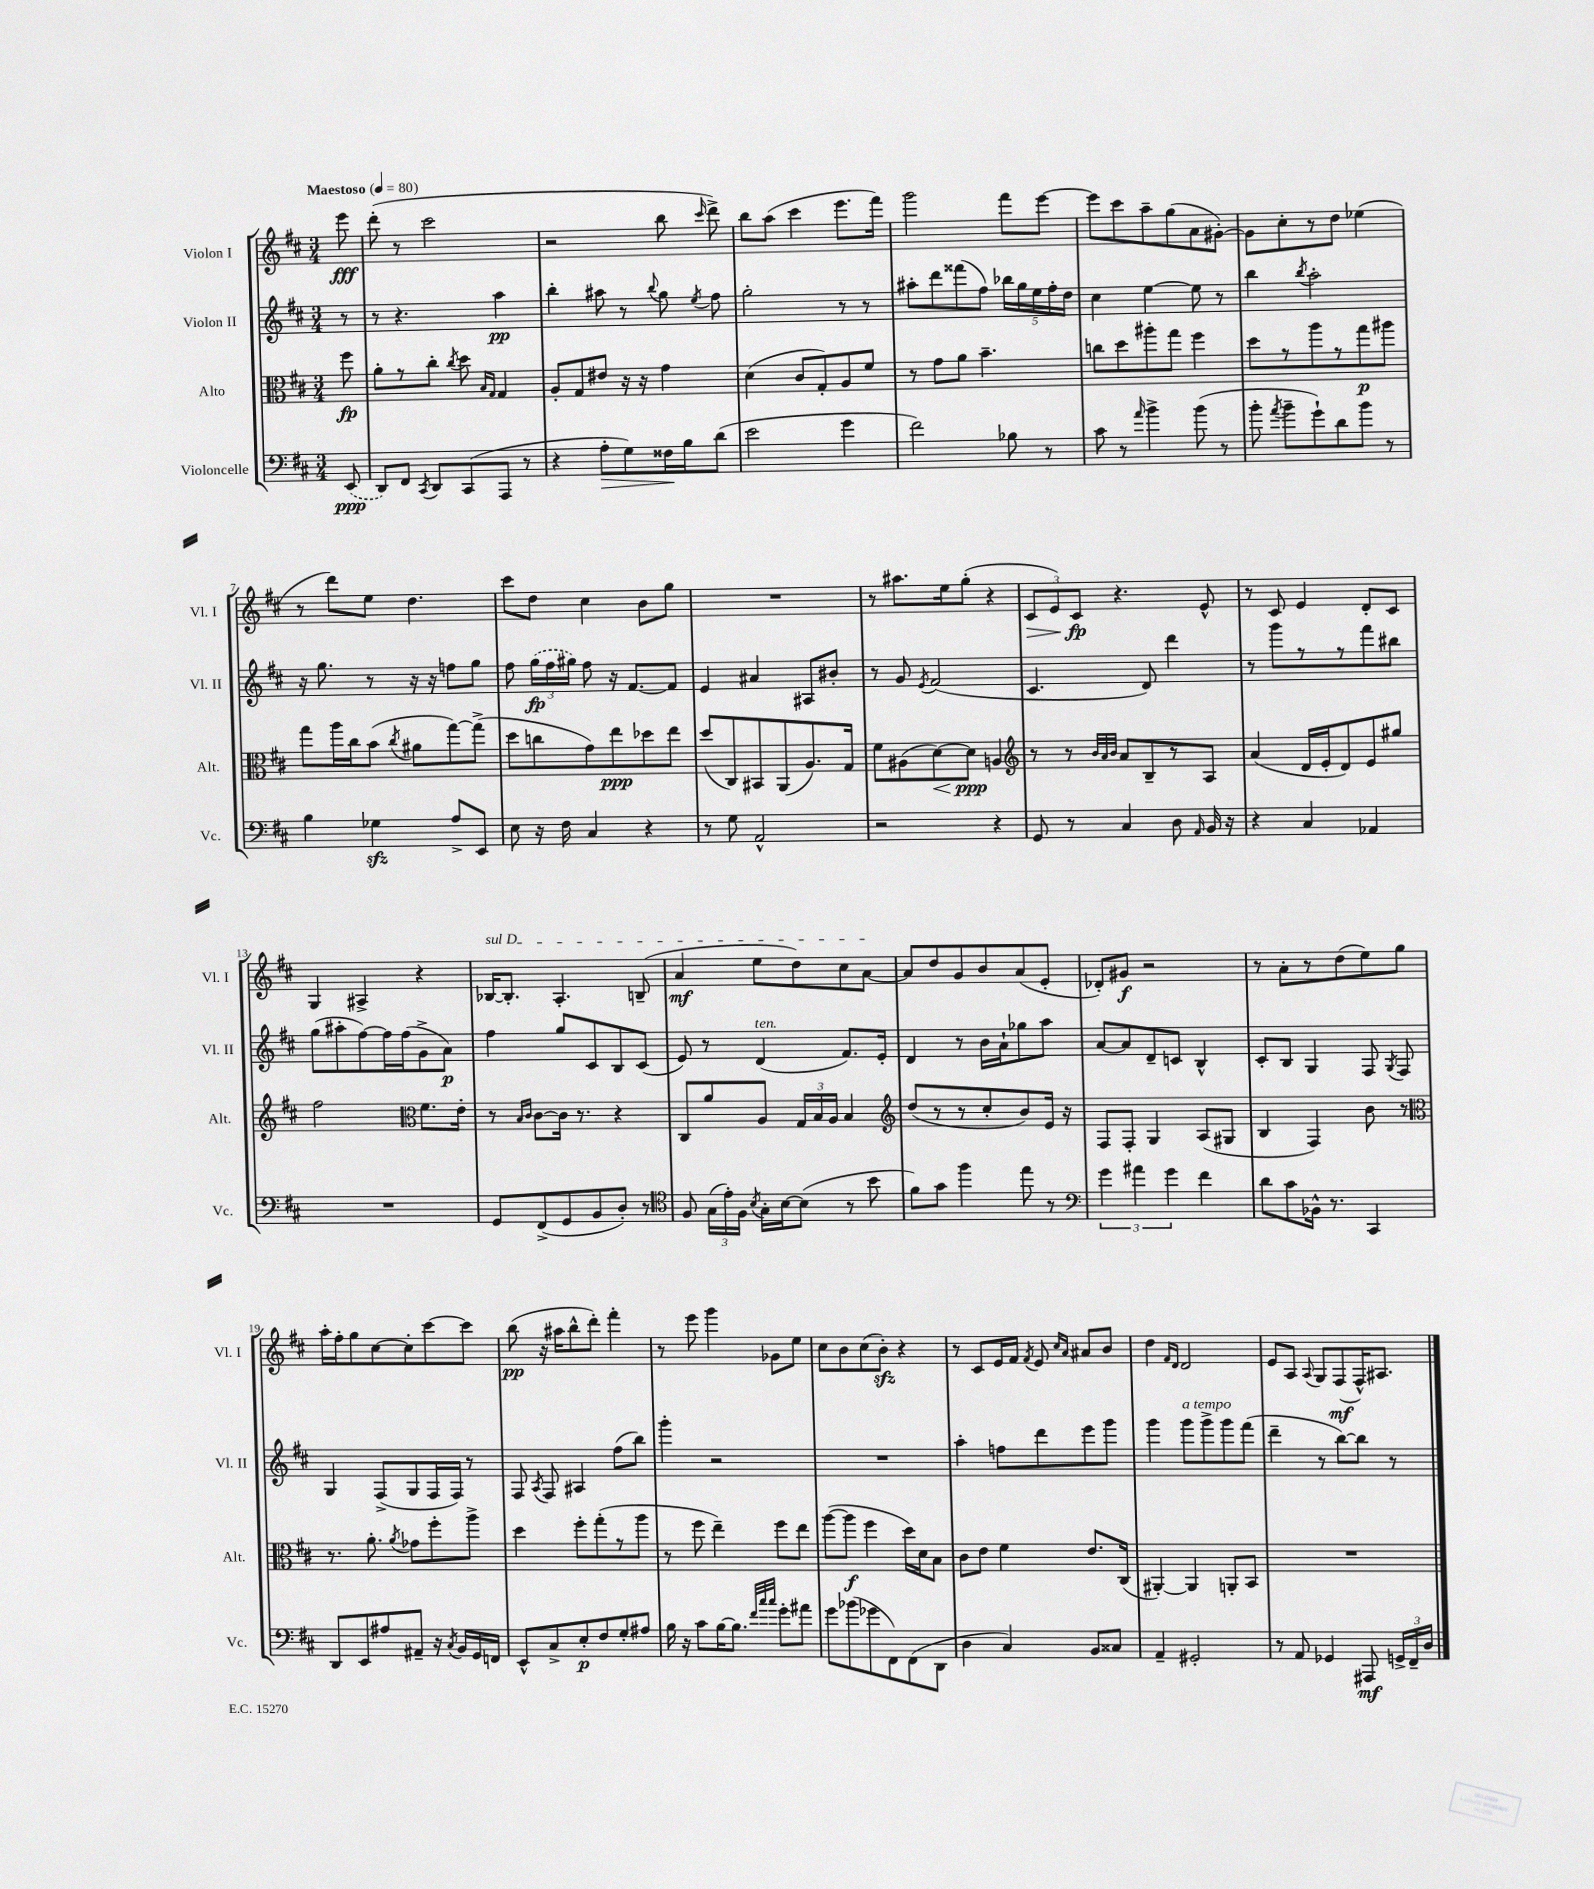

**kern	**dynam	**kern	**dynam	**kern	**dynam	**kern	**dynam
*part4	*part4	*part3	*part3	*part2	*part2	*part1	*part1
*staff4	*staff4	*staff3	*staff3	*staff2	*staff2	*staff1	*staff1
*I"Violoncelle	*	*I"Alto	*	*I"Violon II	*	*I"Violon I	*
*I'Vc.	*	*I'Alt.	*	*I'Vl. II	*	*I'Vl. I	*
*clefF4	*	*clefC3	*	*clefG2	*	*clefG2	*
*k[f#c#]	*	*k[f#c#]	*	*k[f#c#]	*	*k[f#c#]	*
*M3/4	*	*M3/4	*	*M3/4	*	*M3/4	*
*MM80	*	*MM80	*	*MM80	*	*MM80	*
=	=	=	=	=	=	=	=
!	!	!	!	!	!	!LO:TX:a:B:t=Maestoso	!
(8EE/	ppp	8ff#\	fp	8r	.	8eee\	fff
=1	=1	=1	=1	=1	=1	=1	=1
8DD/L)	.	8a'\L	.	8r	.	(8ddd'\	.
8FF#/J	.	8r	.	4.r	.	8r	.
8qCC#/	.	.	.	.	.	.	.
8DD/L	.	8cc#'\J	.	.	.	2ccc#\	.
.	.	8qcc#/	.	.	.	.	.
(8CC#/	.	8dd\	.	.	.	.	.
.	.	16qqB/LL	.	.	.	.	.
.	.	16qqG/JJ	.	.	.	.	.
8AAA/J	.	4G/	.	4aa\	pp	.	.
8r	.	.	.	.	.	.	.
=2	=2	=2	=2	=2	=2	=2	=2
4r	.	8A'/L	.	4bb'\	.	2r	.
.	.	8G/	.	.	.	.	.
!	!LO:HP:b	!	!	!	!	!	!
8A'\L	>	8e#X/J	.	8aa#X\	.	.	.
8G\)	.	16r	.	8r	.	.	.
.	.	16r	.	.	.	.	.
.	.	.	.	8qqbb/	.	.	.
16F##X\L	.	4g\	.	8gg\	.	8bb\	.
16B\J	]	.	.	.	.	.	.
.	.	.	.	8qee/	.	16qqccc#/	.
(8d\J	.	.	.	8ff#\	.	8ddd^\)	.
=3	=3	=3	=3	=3	=3	=3	=3
2e\	.	(4d\	.	2gg'\	.	8bb\L	.
.	.	.	.	.	.	(8aa\J	.
.	.	8c#/L	.	.	.	4ccc#\	.
.	.	8G'/)	.	.	.	.	.
4g\	.	8A/	.	8r	.	8.eee\L	.
.	.	8f#/J	.	8r	.	.	.
.	.	.	.	.	.	16fff#\Jk)	.
=4	=4	=4	=4	=4	=4	=4	=4
2f#\)	.	8r	.	8aa#X'\L	.	2ggg\	.
.	.	8g\L	.	8ddd\	.	.	.
.	.	8a\J	.	(8fff##X\	.	.	.
.	.	4.b~\	.	8ff#\J)	.	.	.
8B-X\	.	.	.	20bb-X\LL	.	8fff#\L	.
.	.	.	.	20gg\	.	.	.
.	.	.	.	20ee\	.	.	.
8r	.	.	.	.	.	[8eee\J	.
.	.	.	.	20ff#'\	.	.	.
.	.	.	.	20dd\JJ	.	.	.
=5	=5	=5	=5	=5	=5	=5	=5
8c#\	.	8ccn\L	.	4cc#\	.	8eee\L]	.
8r	.	8dd\	.	.	.	8ccc#\	.
16qqa/	.	.	.	.	.	.	.
4b^\	.	8aa#X'\	.	[4ee\	.	8aa~\	.
.	.	8gg\J	.	.	.	(8gg\	.
(8b\	.	4ff#\	.	8ee\]	.	8a\	.
8r	.	.	.	8r	.	[8g#X'\J)	.
=6	=6	=6	=6	=6	=6	=6	=6
8b'\	.	8dd\L	.	4bb\	.	8g#\L]	.
8qa/	.	.	.	.	.	.	.
8b~\L	.	8r	.	.	.	8cc#'\	.
.	.	.	.	8qbb/	.	.	.
8g`\)	.	8aa\	.	2aa'\	.	8r	.
8d\	.	8r	.	.	.	8dd\J	.
8b\J	.	8gg\	p	.	.	(4ee-X\	.
8r	.	8aa#X\J	.	.	.	.	.
!!LO:LB:g=z
=7	=7	=7	=7	=7	=7	=7	=7
4B\	.	8gg\L	.	16r	.	8r	.
.	.	.	.	8.gg\	.	.	.
.	.	16aa\L	.	.	.	8ddd\L)	.
.	.	16cc#\J	.	.	.	.	.
4G-Xzz\	.	(8b\J	.	8r	.	8ee\J	.
.	.	8qcc#/	.	.	.	.	.
.	.	8a#X\L	.	16r	.	4.dd\	.
.	.	.	.	16r	.	.	.
8A^/L	.	[8gg\)	.	8ffn\L	.	.	.
8EE/J	.	(8gg^\J]	.	8gg\J	.	.	.
=8	=8	=8	=8	=8	=8	=8	=8
8E\	.	8dd\L	.	8ff#\	.	8ccc#\L	.
16r	.	8ccn\	.	(24gg\LL	fp	8dd\J	.
.	.	.	.	24ff#\	.	.	.
16F#\	.	.	.	.	.	.	.
.	.	.	.	24gg#X\JJ)	.	.	.
4C#/	.	8g\)	.	8ff#\	.	4cc#\	.
.	.	8ee\	ppp	16r	.	.	.
.	.	.	.	[8.f#/L	.	.	.
4r	.	8dd-X\	.	.	.	8b\L	.
.	.	8ee\J	.	8f#/J]	.	8gg\J	.
=9	=9	=9	=9	=9	=9	=9	=9
8r	.	(8dd/L	.	4e/	.	2.r	.
8G\	.	8C#/)	.	.	.	.	.
2AA^^/	.	8BB#X/	.	4a#X/	.	.	.
.	.	(8AA/	.	.	.	.	.
.	.	8.A/)	.	8A#X/L	.	.	.
.	.	.	.	8b#X'/J	.	.	.
.	.	16G/Jk	.	.	.	.	.
=10	=10	=10	=10	=10	=10	=10	=10
2r	.	8f#\L	.	8r	.	8r	.
.	.	(8A#X\	.	8g/	.	8.aa#X\L	.
.	.	.	.	8qe/	.	.	.
!	!	!	!LO:HP:b	!	!	!	!
.	.	[8d\)	<	(2f#/	.	.	.
.	.	.	.	.	.	16ee\k	.
.	.	8d\J]	ppp	.	.	(8gg'\J	.
4r	.	4An/	[	.	.	4r	.
=11	=11	=11	=11	=11	=11	=11	=11
*	*	*clefG2	*	*	*	*	*
!	!	!	!	!	!	!	!LO:HP:b
8GG/	.	8r	.	4.c#/	.	12c#/L	>
.	.	.	.	.	.	12e/)	.
8r	.	8r	.	.	.	.	.
.	.	.	.	.	.	12c#/J	fp
.	.	32qqb/LLL	.	.	.	.	.
.	.	32qqa/	.	.	.	.	.
.	.	32qqb/JJJ	.	.	.	.	.
4C#/	.	8a/L	.	.	.	4.r	]
.	.	8B~/	.	8d/)	.	.	.
8D\	.	8r	.	4ddd\	.	.	.
16qqAA/	.	.	.	.	.	.	.
16BB/	.	8A/J	.	.	.	8e^^/	.
16r	.	.	.	.	.	.	.
=12	=12	=12	=12	=12	=12	=12	=12
4r	.	(4a/	.	8r	.	8r	.
.	.	.	.	8ggg\L	.	8c#/	.
4C#/	.	16d/LL	.	8r	.	4e/	.
.	.	16e'/J	.	.	.	.	.
.	.	8d/)	.	8r	.	.	.
4AA-X/	.	8e/	.	8fff#\	.	8d'/L	.
.	.	8gg#X/J	.	8bb#X\J	.	8c#/J	.
!!LO:LB:g=z
=13	=13	=13	=13	=13	=13	=13	=13
2.r	.	2ff#\	.	(8gg\L	.	4G/	.
.	.	.	.	8aa#X'\	.	.	.
.	.	.	.	[8ff#\)	.	4A#X^/	.
.	.	.	.	16ff#\L]	.	.	.
.	.	.	.	(16ff#\J	.	.	.
*	*	*clefC3	*	*	*	*	*
.	.	8.f#\L	.	8g^\	.	4r	.
.	.	.	.	8a\J)	p	.	.
.	.	16e'\Jk	.	.	.	.	.
=14	=14	=14	=14	=14	=14	=14	=14
!	!	!	!	!	!	!LO:TX:a:i:t=sul D	!
8GG/L	.	8r	.	4ff#\	.	[16B-X/KL	.
.	.	.	.	.	.	8.B-'/J]	.
.	.	16qqB/LL	.	.	.	.	.
.	.	16qqc#/JJ	.	.	.	.	.
(8FF#^/	.	[8c#\L	.	.	.	.	.
8GG/	.	16c#\Jk]	.	8gg/L	.	4.A'/	.
.	.	8.r	.	.	.	.	.
8BB/	.	.	.	8c#/	.	.	.
8D'/J)	.	4r	.	8B/	.	.	.
8r	.	.	.	(8c#/J	.	(8Bn~/	.
=15	=15	=15	=15	=15	=15	=15	=15
*clefC4	*	*	*	*	*	*	*
8F#/	.	8C#/L	.	8e/)	.	4a/	mf
(24G\LL	.	8a/	.	8r	.	.	.
24e'\)	.	.	.	.	.	.	.
24F#\JJ	.	.	.	.	.	.	.
8qB/	.	.	.	.	.	.	.
!	!	!	!	!LO:TX:a:i:t=ten.	!	!	!
16G'\LL	.	8A/J	.	(4d/	.	8ee\L	.
[16B\J	.	.	.	.	.	.	.
(8B\J]	.	24G/LL	.	.	.	8dd\)	.
.	.	24B/	.	.	.	.	.
.	.	24A/JJ	.	.	.	.	.
8r	.	4B/	.	8.f#/L)	.	8cc#\	.
8b\	.	.	.	.	.	[8a\J	.
.	.	.	.	16e'/Jk	.	.	.
=16	=16	=16	=16	=16	=16	=16	=16
*	*	*clefG2	*	*	*	*	*
8f#\L)	.	(8dd/L	.	4d/	.	8a/L]	.
8g\J	.	8r	.	.	.	8dd/	.
4ff#\	.	8r	.	8r	.	8g/	.
.	.	8cc#'/	.	16b\LL	.	8b/	.
.	.	.	.	16a`\J	.	.	.
8ee\	.	8b/)	.	8gg-X\	.	(8a/	.
8r	.	16e/Jk	.	8aa\J	.	8e'/J	.
.	.	16r	.	.	.	.	.
=17	=17	=17	=17	=17	=17	=17	=17
*clefF4	*	*	*	*	*	*	*
6g\	.	8F#/L	.	[8a/L	.	8d-X'/L)	.
.	.	8F#'/J	.	8a/]	.	8g#X/J	f
6a#X\	.	.	.	.	.	.	.
.	.	4G/	.	8d~/	.	2r	.
6g\	.	.	.	.	.	.	.
.	.	.	.	8cn/J	.	.	.
4f#\	.	(8A/L	.	4B^^/	.	.	.
.	.	8G#X/J	.	.	.	.	.
=18	=18	=18	=18	=18	=18	=18	=18
8d\L	.	4B/	.	8c#'/L	.	8r	.
8c#\	.	.	.	8B/J	.	8a'\L	.
16BB-X^^\Jk	.	4F#/)	.	4G/	.	8r	.
8.r	.	.	.	.	.	.	.
.	.	.	.	.	.	(8dd\	.
4CC#/	.	8b\	.	8F#/	.	8ee\)	.
.	.	.	.	8qG/	.	.	.
.	.	8r	.	8F#/	.	8gg\J	.
!!LO:LB:g=z
=19	=19	=19	=19	=19	=19	=19	=19
*	*	*clefC3	*	*	*	*	*
8DD/L	.	8.r	.	4G/	.	16aa'\LL	.
.	.	.	.	.	.	16ff#'\J	.
8EE/	.	.	.	.	.	8gg\	.
.	.	8.a'\	.	.	.	.	.
8A#X/	.	.	.	(8F#^/L	.	[8cc#\	.
.	.	8qa/	.	.	.	.	.
8AA#X~/J	.	8g-X\L	.	8G/	.	8cc#'\]	.
16r	.	8ff#'\	.	16F#/L	.	[8ccc#\	.
8qC#/	.	.	.	.	.	.	.
16BB/LL	.	.	.	16F#/JJ)	.	.	.
16GG/	.	8aa^\J	.	8r	.	8ccc#\J]	.
16FFn/JJ	.	.	.	.	.	.	.
=20	=20	=20	=20	=20	=20	=20	=20
8EE^^/L	.	4dd\	.	8F#/	.	(8bb\	pp
.	.	.	.	8qA/	.	.	.
8C#^/	.	.	.	8F#/	.	16r	.
.	.	.	.	.	.	16aa#X\KL	.
8E'/	p	8ff#'\L	.	4A#X/	.	8bb^^\	.
8F#/	.	(8gg'\	.	.	.	8ddd'\J)	.
8G'/	.	8r	.	(8ff#\L	.	4fff#'\	.
8A#X/J	.	8aa\J	.	8bb\J)	.	.	.
=21	=21	=21	=21	=21	=21	=21	=21
16B\	.	8r	.	4ggg'\	.	8r	.
16r	.	.	.	.	.	.	.
8c#\L	.	8ff#\	.	.	.	8eee\	.
[16B\K	.	4ee~\)	.	2r	.	4ggg\	.
8.B\J]	.	.	.	.	.	.	.
32qqf#/LLL	.	.	.	.	.	.	.
32qqcc#/	.	.	.	.	.	.	.
32qqcc#/JJJ	.	.	.	.	.	.	.
8g'\L	.	8ff#\L	.	.	.	8g-X\L	.
8a#X\J	.	8ee\J	.	.	.	8ee\J	.
=22	=22	=22	=22	=22	=22	=22	=22
8g\L	.	([8aa\L	.	2.r	.	8cc#\L	.
(8b-X\	.	8aa\J]	f	.	.	8b\	.
8g-X\	.	4ff#\	.	.	.	(8cc#\	.
8FF#\)	.	.	.	.	.	8bzz'\J)	.
(8FF#\	.	16dd\LL)	.	.	.	4r	.
.	.	16d\J	.	.	.	.	.
8DD\J	.	8B\J	.	.	.	.	.
=23	=23	=23	=23	=23	=23	=23	=23
4D\	.	8c#\L	.	4aa'\	.	8r	.
.	.	8e\J	.	.	.	8c#/L	.
4C#/)	.	4f#\	.	8ffn\L	.	16e/L	.
.	.	.	.	.	.	16f#/JJ	.
.	.	.	.	.	.	8qf#/	.
.	.	.	.	8ddd\	.	8e/	.
.	.	.	.	.	.	16qqcc#/LL	.
.	.	.	.	.	.	16qqa/JJ	.
8BB/L	.	8.e/L	.	8eee\	.	8a#X/L	.
8C##X/J	.	.	.	8ggg\J	.	8b/J	.
.	.	(16C#/Jk	.	.	.	.	.
=24	=24	=24	=24	=24	=24	=24	=24
4AA~/	.	[4AA#X'/)	.	4ggg\	.	4dd\	.
.	.	.	.	.	.	16qqf#/LL	.
.	.	.	.	.	.	16qqd/JJ	.
!	!	!	!	!LO:TX:a:i:t=a tempo	!	!	!
2GG#X'/	.	4AA#/]	.	8ggg\L	.	2d/	.
.	.	.	.	8ggg^\	.	.	.
.	.	8AAn'/L	.	8ggg\	.	.	.
.	.	8BB/J	.	(8fff#\J	.	.	.
=25	=25	=25	=25	=25	=25	=25	=25
8r	.	2.r	.	4ddd~\	.	8e/L	.
8AA/	.	.	.	.	.	8A/J	.
.	.	.	.	.	.	8qqA/	.
4GG-X/	.	.	.	8r	.	8G/L	.
.	.	.	.	[8bb\L)	.	(8F#/	mf
8AAA#X/	mf	.	.	8bb\J]	.	16F#^^/K)	.
.	.	.	.	.	.	8.A#X/J	.
24GGn^/LL	.	.	.	8r	.	.	.
24FF#~/	.	.	.	.	.	.	.
24D/JJ	.	.	.	.	.	.	.
==	==	==	==	==	==	==	==
*-	*-	*-	*-	*-	*-	*-	*-
